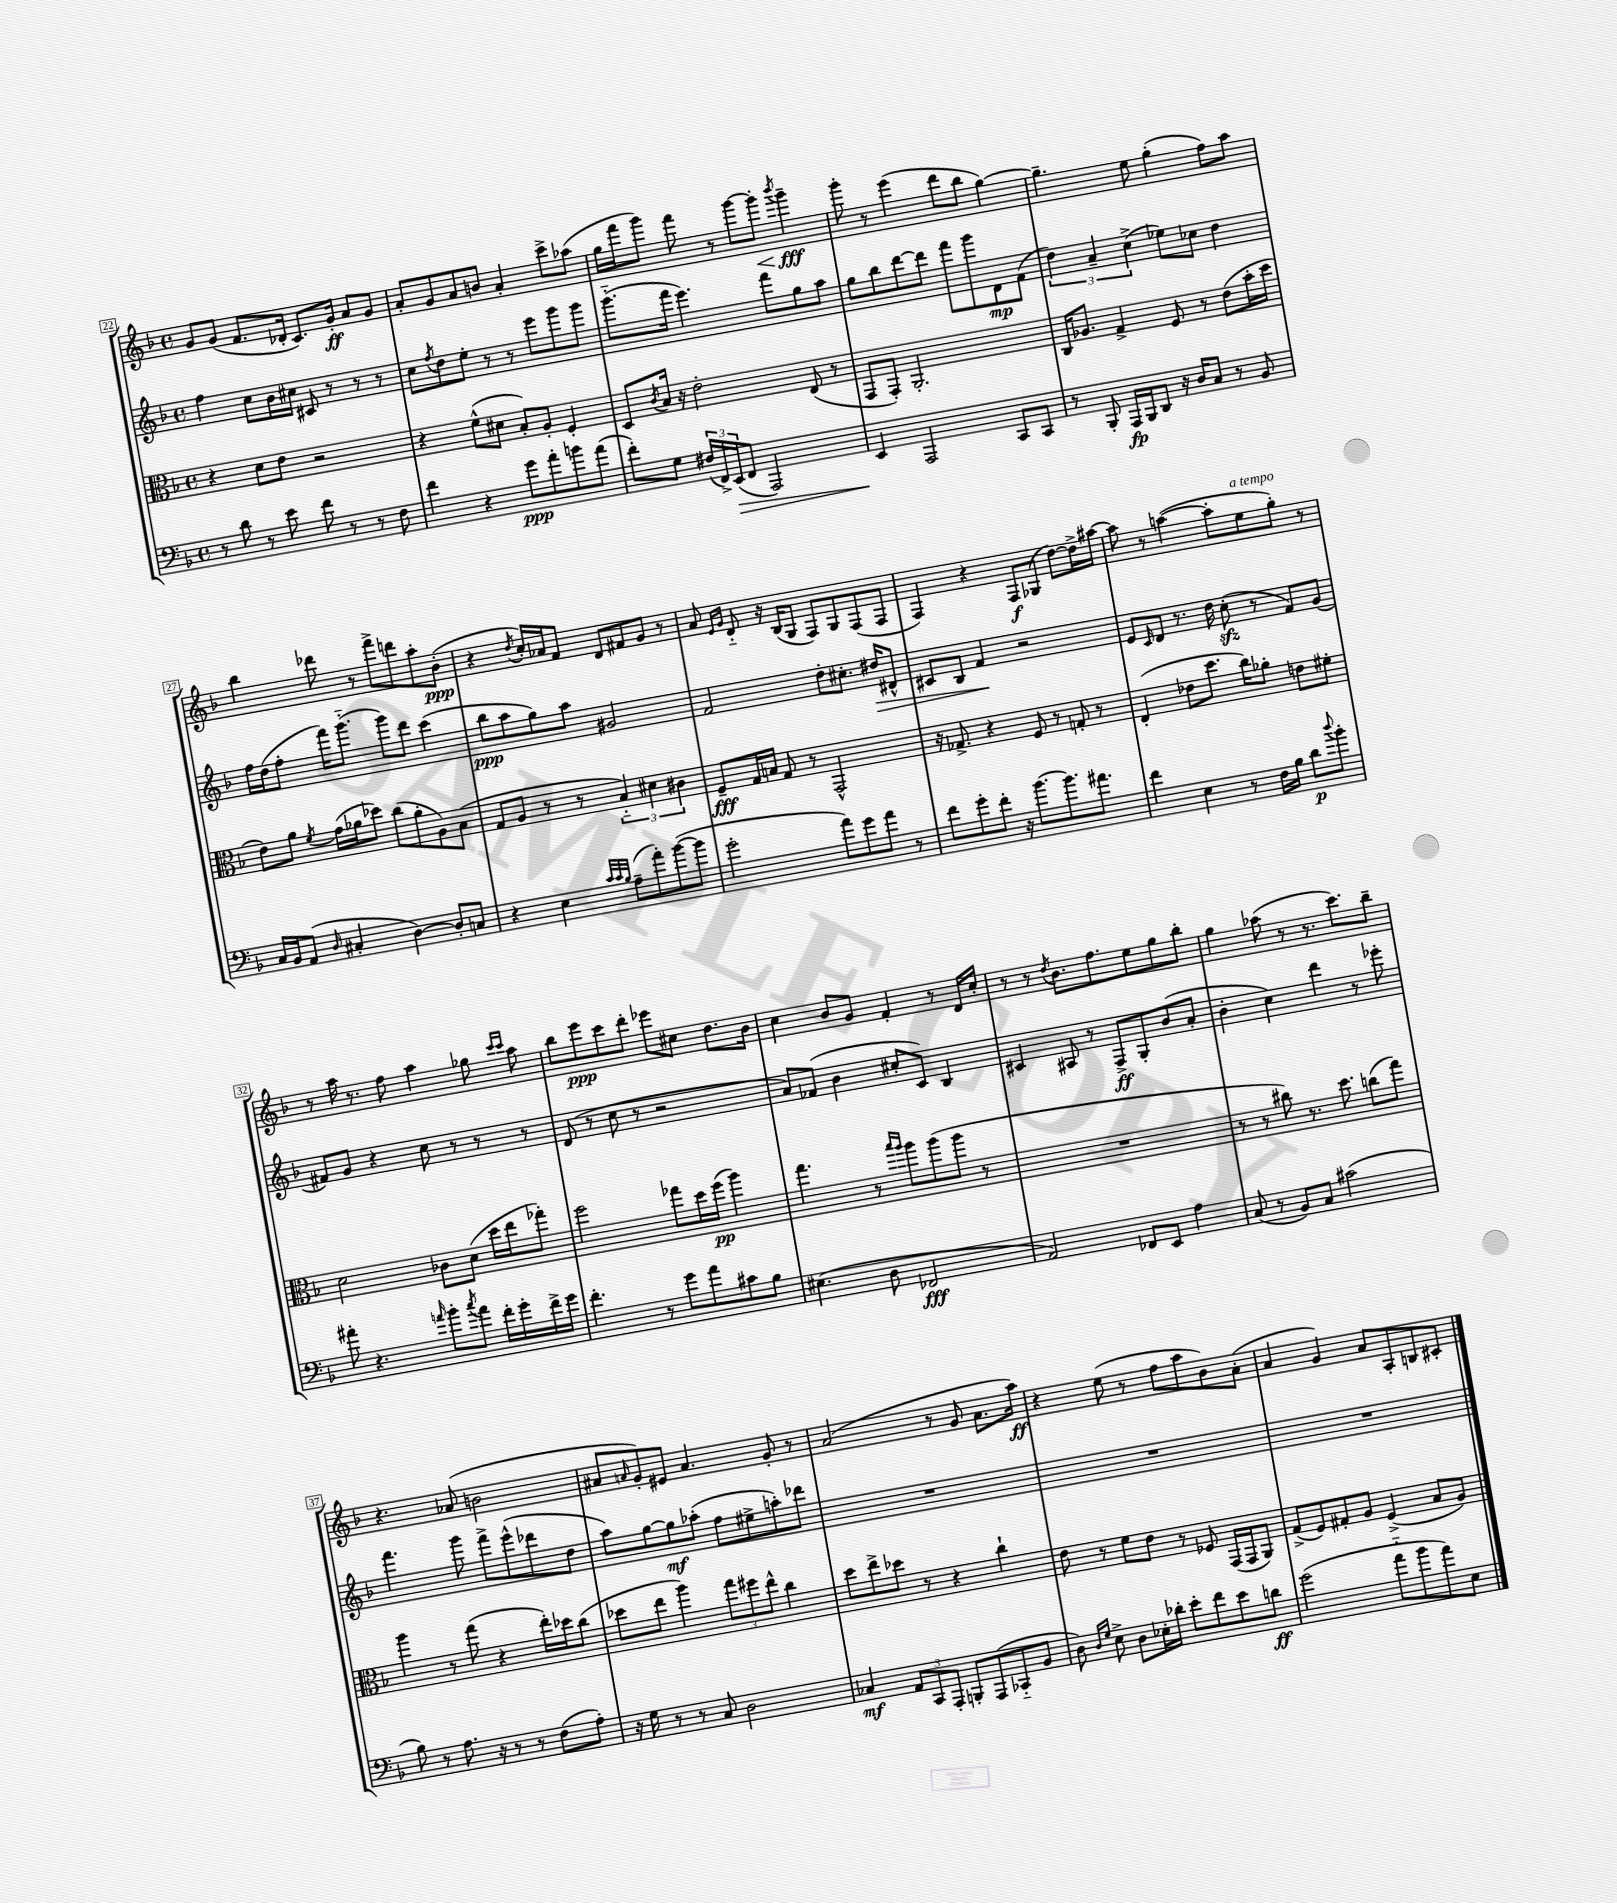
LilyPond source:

<<
\new StaffGroup <<
\new Staff = "s0" {
    \clef treble \key f \major \defaultTimeSignature \time 4/4
    g'8 g'8( f'8. des'16-. c'8.) g'16-.\ff a'8 g'8 |
    a'8-. g'8 a'8 b'8 a'4-. c'''8-> aes''8( |
    g''16 f'''16 g'''8) f'''8 r8 g'''8~ g'''8-.\< \acciaccatura { bes'''8 } g'''4--\fff\! |
    g'''8-. r8 e'''4( d'''8 bes''8 g''4~) |
    g''4.-- e''8 g''4-.( f''8) a''8 |
    bes''4 des'''8 r8 f'''8-> d'''8 a''8-. bes'8-.\ppp( |
    r4 \acciaccatura { d''8 } c''16-.) aes'16 f'8 d'8 fis'8 g'8 r8 |
    a'8 \grace { e'16 g'16 } d'8-_ r16 bes16( g8 f8) g8 f8( f8 |
    f4) r4 f8\f ges8( d''8~) d''16-> ais''16~ |
    ais''8 r8 a''4~( a''8-. e''8^\markup { \italic "a tempo" } g''8-.) r8 |
    r8 a''16 r8. f''8 a''4 ges''8 \grace { c'''16 c'''16 } a''8 |
    bes''8 e'''8\ppp c'''8 d'''8-. ees'''8 cis''8 d''8. bes'16 |
    c''4 bes'8 g'8 f'4-. r8 d'16 c''16-. |
    r8 r8 \acciaccatura { d''8 } bes'8. f''8. e''8 g''8 bes''8-. |
    g''4 aes''8( r8 r8. c'''8.) bes''8-- |
    r4. aes'8( b'2 |
    ais'8 \grace { a'16 } g'8-.) eis'8 a'4. g'8-. r8 |
    a'2( r8 g'8 a'8. a''16\ff) |
    r4 e''8( r8 f''8 a''8 bes'8) a'8-.( |
    a'4 g'4) a'8 a8-. b8 cis'8-. \bar "|." |
}
\new Staff = "s1" {
    \clef treble \key f \major \defaultTimeSignature \time 4/4
    f''4 c''8 bes'16 cis''16 cis'8 r8 r8 r8 |
    c''8 \acciaccatura { f''8 } d''8 e''8-. r8 r8 e'''8 g'''8 g'''8 |
    g'''8.-_( f'''16 e'''4.) f'''8 g''8 a''8 |
    g''8 bes''8 d'''8~ d'''8 f'''8 g'''8 d'8\mp f'8( |
    \tuplet 3/2 { d''4) a'4-- c''4->( } ees''8) ces''8 d''4 |
    f''16 d''16( f''8-. f'''16) g'''8.-_( g'''8) d'''8 c'''4( |
    bes''8\ppp a''8 g''8) a''8 gis'2 |
    f'2 d''8-. cis''8.-. dis''16\> dis'8-^ |
    cis'8 bes8 f'4\! r2 |
    e'8 \grace { c'16 } d'8 r8. d''16 c''8-.\sfz( r8 f'8) g'8( |
    fis'8) g'8 r4 c''8 r8 r8 r8 |
    d'8( r8 c''8 r8 r2 |
    a'8) fes'8( bes'4 cis''8-. c'8) bes4 |
    cis'4 ais8 r8 f8->\ff g8-. bes'8( a'8-. |
    bes'4-. c''4) d'''4 r8 ees'''8-. |
    f'''4. g'''8 f'''8-> e'''8-^( des'''8 d''8 |
    a''8) g''8~ g''8\mf aes''8-.( f''8 eis''8-> a''8-.) des'''8 |
    R1 |
    R1 |
    R1 \bar "|." |
}
\new Staff = "s2" {
    \clef alto \key f \major \defaultTimeSignature \time 4/4
    r4 d'8 e'8 r2 |
    r4 f'8-^( dis'8 bes8-.) a8-. f4-. |
    d8 \acciaccatura { c'8 } bes16 r16 e'2-. e8( r8 |
    g,8 g,8-.) a,2.-. |
    c16 aes8. g4-> f8 r8 e'8( bes'16-. d''16 |
    e'8) a'8 \acciaccatura { f'8 } g'16( aes'16 des''8) c''8( aes'8-. a8) bes8( |
    g8 a8 r8 r8 \tuplet 3/2 { bes4-_) dis'4 cis'4 } |
    f8--\fff g16 b16 g8 r8 g,2-^ |
    r16 ges8.-> r4 f8 r8 g8-. r8 |
    e4-.( ees'8 d''8. c''16) aes'8-. e'8 fis'8-. |
    d'2 ces'8 d'8( d''16 e''16 ges''8-.) |
    f''2 ges''8 d''16 f''16\pp( a''4) |
    g''4. r8 \grace { bes''16 a''16 } a''8 a''8( a''8 r8 |
    R1 |
    r8 r8 cis''8) r8. d''8. c''8( g''8) |
    a''4 r8 g''8( r4 e''16-.) des''16 c''8( |
    des''8 e''8 a''4) \tuplet 3/2 { g''8 fis''8 e''8-^ } c''4 |
    d''8 e''8-> des''8 r8 r4 c''4-! |
    e'8 r8 f'8 e'8 r8 fes8 g,16( g,16 a,8) |
    g8->( f8) gis8-. a8 f4->( bes8 a8) \bar "|." |
}
\new Staff = "s3" {
    \clef bass \key f \major \defaultTimeSignature \time 4/4
    r8 d'8 r8 e'8 f'8 r8 r8 f8 |
    f'4 r4 g'8\ppp a'8-. b'8 a'8( |
    f'8-.) g8 \tuplet 3/2 { fis16( f,16->) e,16\>( } f,8 a,,2) |
    e,4\! a,,2 c,8 c,8 |
    r8 bes,,8-. a,,16\fp bes,,16 d,8 r16 d16 c8 r8 bes,8 |
    c16 bes,16 a,8( \grace { d16 } cis4-. d4~) d8-. c8 |
    r4 e4 \grace { c'32 c'32 bes32 } a8--( a'8-.) bes'8~( bes'8 |
    g'2-. a'8) g'8 a'8 r8 |
    f'8 g'8-. f'8-. r16 bes'8.~ bes'8. ais'8. |
    f'4 e4 r8 f16 bes16 d'8\p \appoggiatura { d''8 } bes'8-. |
    ais'8-. r4. \grace { a'16 } bes'8-. \acciaccatura { c''8 } a'8 f'16-. g'16-. f'16-> g'16 |
    f'4.-. r8 g'8 a'8 cis'8 bes8 |
    eis4.( d8 fes,2\fff |
    a,2) fes,8 e,8 a4 |
    c8( r8 bes,8) c8 cis'2( |
    bes8) r8 a8. r16 r8 r8 f8( a8-.) |
    r16 g16 r8 r8 c8 d2 |
    ces4\mf \tuplet 3/2 { a,8 c,8 a,,8-. } b,,8-. a,,8( ces,8-_ bes,8 |
    d8) \grace { d16 g16 } e8-> d8 ees16-. des'16-. e'8-. f'8 e'8 d'8\ff |
    g'2( a'8-_ bes'8 a'8) e8 \bar "|." |
}
>>
>>
\layout { \context { \Score currentBarNumber = #22 \override BarNumber.stencil = #(make-stencil-boxer 0.1 0.3 ly:text-interface::print) } }
